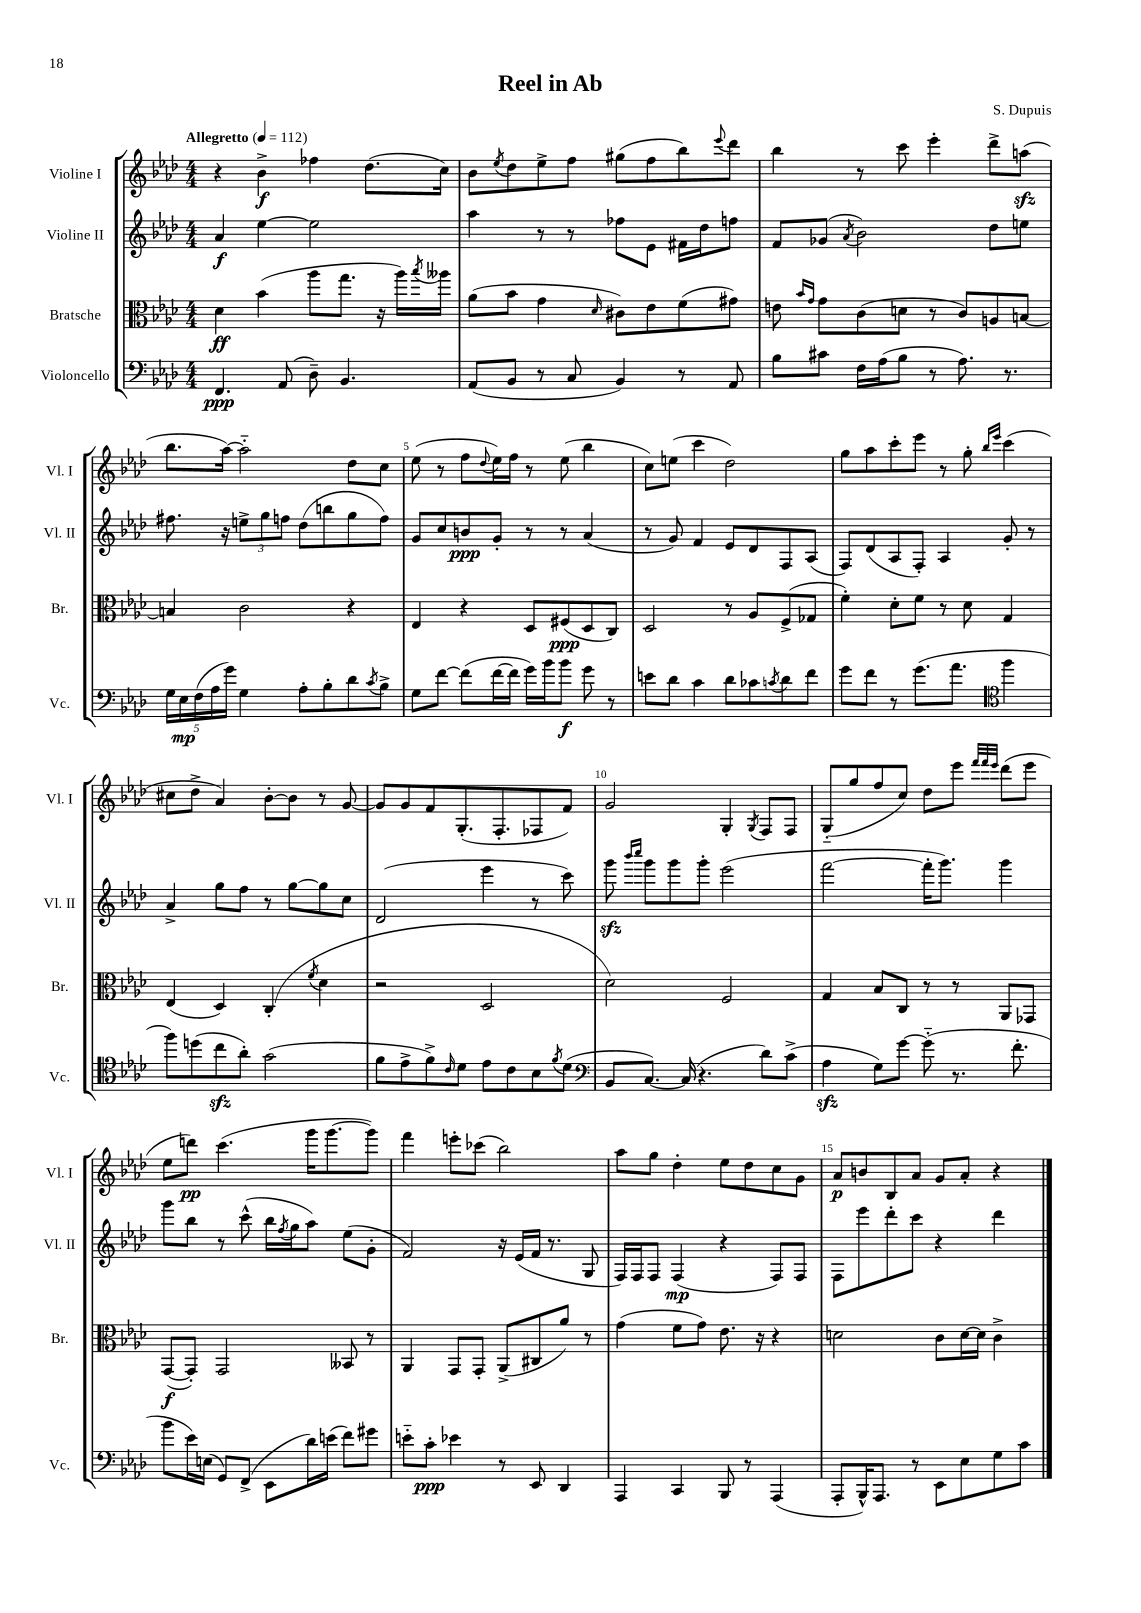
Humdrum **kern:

**kern	**kern	**kern	**kern
*staff4	*staff3	*staff2	*staff1
*clefF4	*clefC3	*clefG2	*clefG2
*k[b-e-a-d-]	*k[b-e-a-d-]	*k[b-e-a-d-]	*k[b-e-a-d-]
*M4/4	*M4/4	*M4/4	*M4/4
*MM112	*MM112	*MM112	*MM112
4.FF	4d-	4a-	4r
.	(4b-	[4ee-	4b-^
(8AA-	.	.	.
8D-~)	8aa-	2ee-]	4ff-
4.BB-	8.gg	.	.
.	.	.	(8.dd-
.	16r	.	.
.	16aa-)	.	.
.	8qbb-	.	.
.	16aa--	.	16cc)
=	=	=	=
(8AA-	(8a-	4aa-	8b-
.	.	.	8qee-
8BB-	8b-	.	8dd-
8r	4g	8r	8ee-^
8C	.	8r	8ff
.	16qqd-	.	.
4BB-)	8c#)	8ff-	(8gg#
.	8e-	8e-	8ff
8r	(8f	16f#	8bb-)
.	.	16dd-	.
.	.	.	8qqeee-
8AA-	8g#)	8ff	8ddd-
=	=	=	=
8B-	8e	8f	4bb-
.	16qqb-	.	.
.	16qqg	.	.
8c#	8g	(8g-	.
.	.	8qa-	.
16F	(8c	2b-)	8r
(16A-	.	.	.
8B-	8d	.	8ccc
8r	8r	.	4eee-'
8.A-)	8c)	.	.
.	8A	8dd-	8ddd-^
8.r	.	.	.
.	[8B	8ee	(8aa
=	=	=	=
20G	4B]	8.ff#	8.bb-
20E-	.	.	.
(20F	.	.	.
20A-	.	.	.
.	.	16r	[16aa-)
20g)	.	.	.
4G	2c	12ee^	2aa-'~]
.	.	12gg	.
.	.	12ff	.
8A-'	.	(8dd-	.
8B-'	.	8bb	.
8d-	4r	8gg	8dd-
8qc	.	.	.
8B-^	.	8ff)	8cc
=	=	=	=
8G	4E-	8g	(8ee-
[8f	.	8cc	8r
(8f]	4r	8b	8ff
.	.	.	8qqdd-
[16f	.	8g'	16ee-)
16f]	.	.	16ff
16g)	8D-	8r	8r
16b-	.	.	.
8b-	(8F#	8r	(8ee-
8g	8D-	(4a-	4bb-
8r	8C)	.	.
=	=	=	=
8e	2D-	8r	8cc)
8d-	.	8g)	(8ee
4c	.	4f	4ccc
8d-	8r	8e-	2dd-)
8c-	8A-	8d-	.
8qc	.	.	.
8d-	(8F^	8F	.
8f	8G-	(8A-	.
=	=	=	=
8g	4f')	8F)	8gg
8f	.	(8d-	8aa-
8r	8d-'	8A-	8ccc'
(8.g	8f	8F')	8eee-
.	8r	4A-	8r
8.a-	.	.	.
.	8d-	.	8gg'
*clefC4	*	*	*
.	.	.	16qqbb-
.	.	.	16qqeee-
4ff	4G	8g'	(4ccc
.	.	8r	.
=	=	=	=
8ff)	(4E-	4a-^	8cc#
(8dd	.	.	8dd-^
8cc	4D-)	8gg	4a-)
8a-')	.	8ff	.
(2g	(4C'	8r	[8b-'
.	.	[8gg	8b-]
.	8qf	.	.
.	4d-	8gg]	8r
.	.	8cc	[8g
=	=	=	=
8f	2r	(2d-	8g]
8e-^	.	.	8g
8f^)	.	.	8f
16qqc	.	.	.
8d-	.	.	(8.G'
8e-	2D-	4eee-	.
.	.	.	8.F'
8c	.	.	.
8B-	.	8r	8F-
8qf	.	.	.
(8d-	.	8ccc)	8f)
=	=	=	=
*clefF4	*	*	*
8BB-	2d-)	8ggg	2g
.	.	16qqbbb-	.
.	.	16qqcccc	.
[8.C)	.	8ggg	.
.	.	8ggg	.
(16C]	.	.	.
4.r	.	8ggg'	.
.	2F	(2eee-	4G'
.	.	.	8qG
8d-)	.	.	8F
(8c^	.	.	8F
=	=	=	=
4A-	4G	[2fff	(8G'~
.	.	.	8gg
8G)	8B-	.	8ff
[8g	8C	.	8cc)
(8g'~]	8r	16fff']	8dd-
.	.	8.ggg)	.
8.r	8r	.	8eee-
.	.	.	32qqfff
.	.	.	32qqfff
.	.	.	32qqeee-
.	8AA-	4ggg	(8ddd-
8.f'	.	.	.
.	8GG-	.	8eee-
=	=	=	=
8b-	([8GG	8ggg	8ee-
16e-)	8GG'])	8bb-	8ddd)
(16E	.	.	.
8GG)	2GG	8r	(4.ccc
(8FF^	.	(8ccc^^	.
8EE-	.	16bb-	.
.	.	8qff	.
.	.	16gg	.
16d-)	.	8aa-)	16ggg
(16e	.	.	[8.ggg
8f)	8BB--	(8ee-	.
8g#	8r	8g'	8ggg])
=	=	=	=
8e'~	4AA-	2f)	4fff
8c'	.	.	.
4e-	8GG	.	8eee'
.	8GG'	.	(8ccc-
8r	(8AA-^	16r	2bb-)
.	.	(16e-	.
8EE-	8C#	16f	.
.	.	8.r	.
4DD-	8a-)	.	.
.	8r	8G	.
=	=	=	=
4AAA-	(4g	16F)	8aa-
.	.	16F	.
.	.	8F	8gg
4CC	8f	(4F	4dd-'
.	8g)	.	.
8BBB-	8.e-	4r	8ee-
8r	.	.	8dd-
.	16r	.	.
(4AAA-	4r	8F)	8cc
.	.	8F	8g
=	=	=	=
8AAA-'	2d	8F	8a-
16BBB-^^)	.	8eee-	8b
8.AAA-	.	.	.
.	.	8ddd-'	8B-
8r	.	8ccc	8a-
8EE-	8c	4r	8g
8E-	[16d	.	8a-'
.	16d]	.	.
8G	4c^	4ddd-	4r
8c	.	.	.
==	==	==	==
*-	*-	*-	*-
